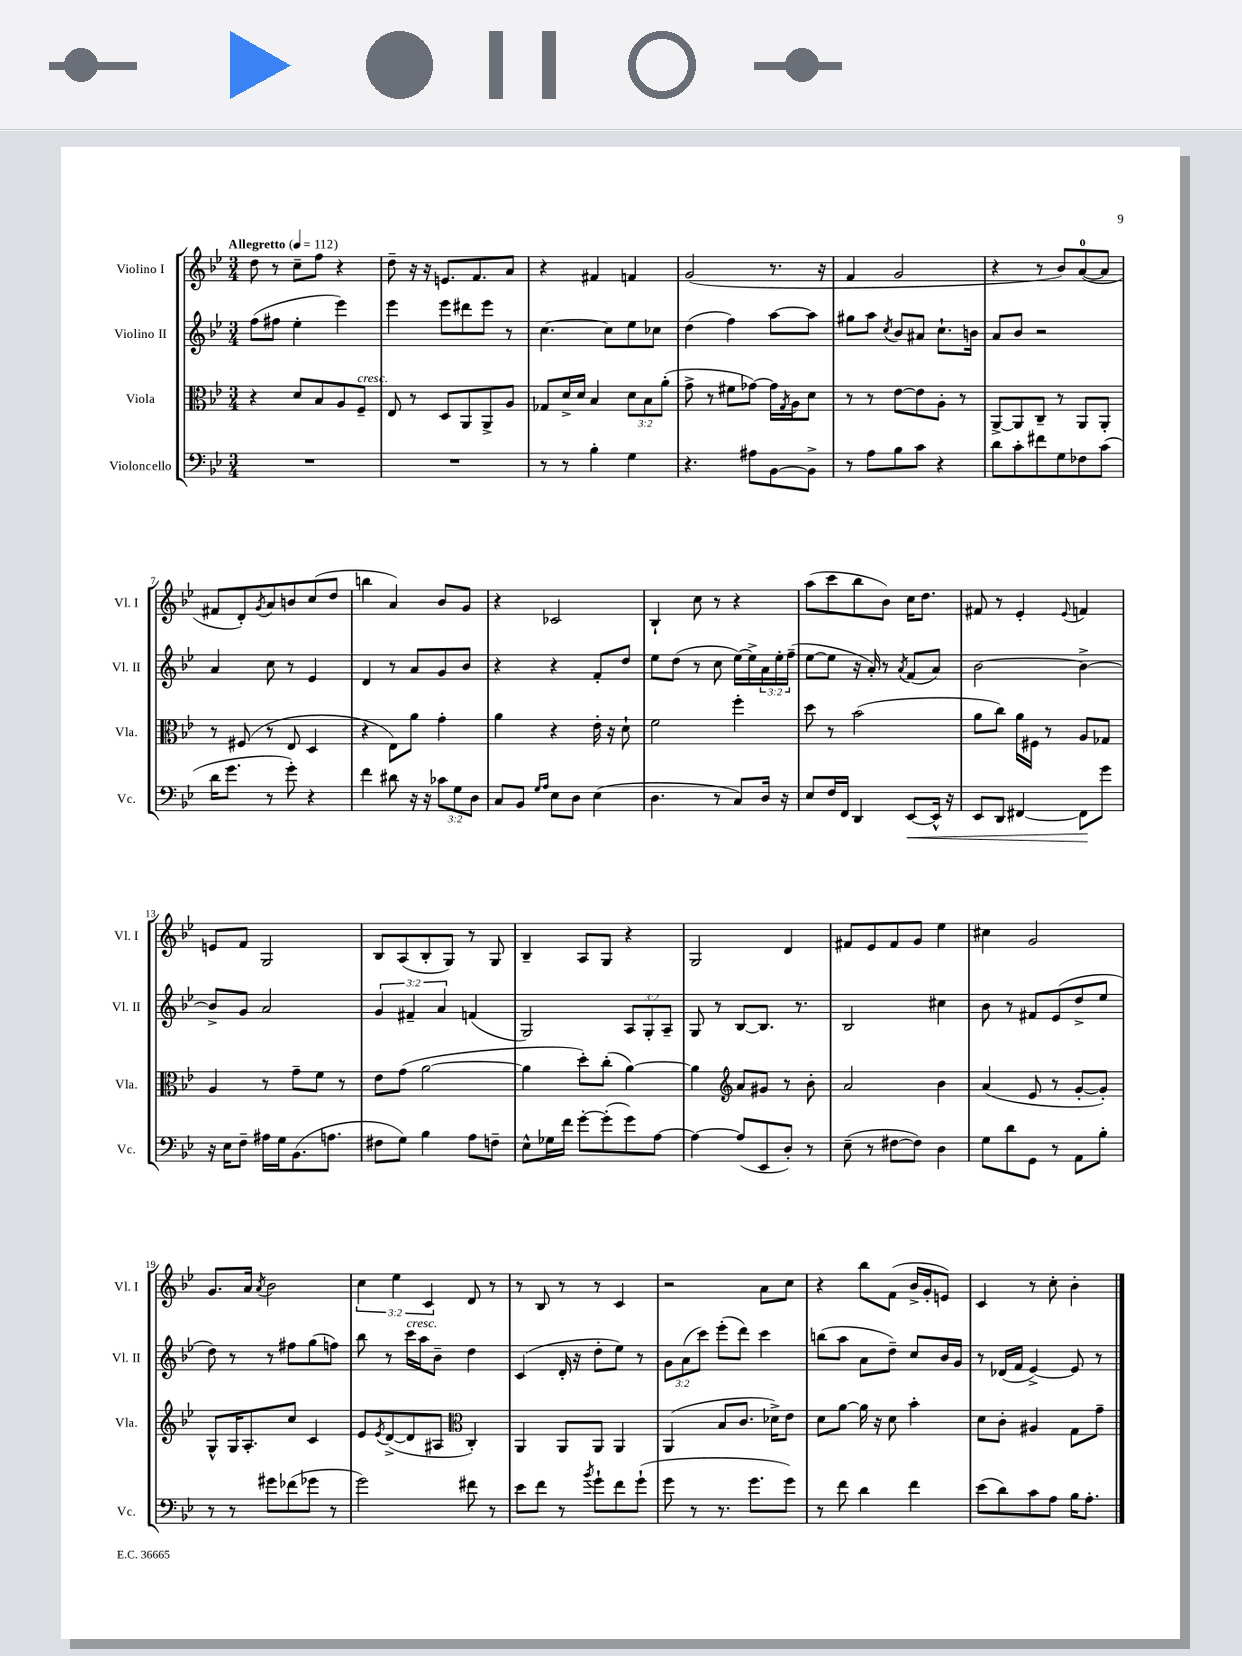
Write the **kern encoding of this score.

**kern	**kern	**kern	**kern
*staff4	*staff3	*staff2	*staff1
*clefF4	*clefC3	*clefG2	*clefG2
*k[b-e-]	*k[b-e-]	*k[b-e-]	*k[b-e-]
*M3/4	*M3/4	*M3/4	*M3/4
*MM112	*MM112	*MM112	*MM112
2.r	4r	(8ff\L	8dd\
.	.	8ff#\J	8r
.	8d/L	4ee-'\	8cc~\L
.	8B-/	.	8ff\J
.	8A/	4eee-\)	4r
.	8F~/J	.	.
=	=	=	=
2.r	8E-/	4eee-\	8dd~\
.	8r	.	16r
.	.	.	16r
.	8D/L	8eee-\L	8.e/L
.	8AA/	8ddd#\	.
.	.	.	8.f/
.	8AA^/	8eee-\J	.
.	8A/J	8r	8a/J
=	=	=	=
8r	8G-/L	[4.cc\	4r
8r	16d^/L	.	.
.	16d/JJ	.	.
4B-'\	4B-/	.	4f#/
.	.	8cc\]L	.
4G\	12d\L	8ee-\	4f/
.	12B-\	.	.
.	.	8cc-\J	.
.	(12a'\J	.	.
=	=	=	=
4.r	8g^\	(4dd\	(2g/
.	8r	.	.
.	8f#\L	4ff\)	.
8A#\L	[8g-\J)	.	.
[8BB-\	16g-\]LL	[8aa\L	8.r
.	8qG/	.	.
.	16A\J	.	.
8BB-^\]J	8d\J	8aa\]J	.
.	.	.	16r
=	=	=	=
8r	8r	8gg#\L	4f/
8A\L	8r	8aa\J	.
.	.	8qcc/	.
8B-\	[8e-\L	8b-/L	2g/
8c\J	8e-\]	8a#/J	.
4r	8A'\J	8.cc`\L	.
.	8r	.	.
.	.	16b\Jk	.
=	=	=	=
8d\L	[8AA^/L	8a/L	4r
8c'\	8AA/]	8b-/J	.
8f#\	8C~/J	2r	8r
8G\	8r	.	8b-/L)
8F-\	8AA/L	.	([8a/
(8c\J	8AA'/J	.	8a/]J
=	=	=	=
16d\LK	8r	4a/	8f#/L
8.g\J	.	.	.
.	(8F#/	.	8d'/)
.	.	.	8qg/
8r	8r	8cc\	8a/
8g'\)	8E-/	8r	8b/
4r	4D/	4e-/	(8cc/
.	.	.	8dd/J
=	=	=	=
4f\	4r	4d/	4bb\
8d#\	8E-\L)	8r	4a/)
16r	8a\J	8a/L	.
16r	.	.	.
12c-\L	4g'\	8g/	8b-/L
12G\	.	.	.
.	.	8b-/J	8g/J
12D\J	.	.	.
=	=	=	=
8C/L	4a\	4r	4r
8BB-/J	.	.	.
16qqG/LL	.	.	.
16qqA/JJ	.	.	.
8E-\L	4r	4r	2c-/
8D\J	.	.	.
(4E-\	16e-'\	8f'/L	.
.	16r	.	.
.	8d`\	8dd/J	.
=	=	=	=
4.D\	2f\	8ee-\L	4B-`/
.	.	(8dd\J	.
.	.	8r	8cc\
8r	.	8cc\	8r
8C/L)	4ff'\	[16ee-\LL)	4r
.	.	16ee-^\]	.
16D/Jk	.	24a\	.
.	.	24ee-'\	.
16r	.	.	.
.	.	(24ff~\JJ	.
=	=	=	=
8E-/L	8dd\	[8ee-\L	(8aa\L
16F/L	8r	8ee-\]J	8ccc\
16FF/JJ	.	.	.
4DD/	(2b-\	16r	8bb-\
.	.	16a'/)	.
.	.	8r	8b-\J)
.	.	8qa/	.
[8EE-/L	.	(8f/L	16cc\LK
.	.	.	8.dd\J
16EE-^^/]Jk	.	8a/J)	.
16r	.	.	.
=	=	=	=
8EE-/L	8a\L	[2b-\	8f#/
8DD/J	8cc\J)	.	8r
[4FF#/	16a\LL	.	4e-'/
.	16F#\JJ	.	.
.	8r	.	.
.	.	.	8qqe-/
8FF#\]L	8A/L	4b-^\_	4f/
8g\J	8G-/J	.	.
=	=	=	=
16r	4A/	8b-^/]L	8e/L
16E-\LK	.	.	.
8F~\J	.	8g/J	8f/J
16A#\LL	8r	2a/	2G/
16G\J	.	.	.
(8.BB-\	8g~\L	.	.
.	8f\J	.	.
8.A\J	.	.	.
.	8r	.	.
=	=	=	=
8F#\L	8e-\L	6g/	8B-/L
8G\J)	(8g\J	.	(8A/
.	.	6f#~/	.
4B-\	[2a\	.	8B-'/
.	.	6a/	.
.	.	.	8G/J)
8A\L	.	(4f/	8r
8F~\J	.	.	8G/
=	=	=	=
8E-^^\L	4a\]	2G/)	4B-~/
16G-\L	.	.	.
16f\JJ	.	.	.
[8g'\L	8dd'\L)	.	8A/L
(8g'\]	(8cc'\J	.	8G/J
8g\)	[4a\)	12A/L	4r
.	.	12G'/	.
[8A\J	.	.	.
.	.	12A~/J	.
=	=	=	=
4A\_	4a\]	8G/	2G/
.	.	8r	.
*	*clefG2	*	*
(8A/]L	8a/L	[8B-/L	.
8EE-/	8g#/J	8.B-/]J	.
8D'/J)	8r	.	4d/
.	.	8.r	.
8r	8b-'\	.	.
=	=	=	=
(8E-~\	2a/	2B-/	8f#/L
8r	.	.	8e-/
[8F#\L	.	.	8f#/
8F#\]J)	.	.	8g/J
4D\	4b-\	4cc#\	4ee-\
=	=	=	=
8G\L	(4a/	8b-\	4cc#\
8d\	.	8r	.
8GG\J	8e-/	8f#/L	2g/
8r	8r	(8e-/	.
8AA\L	[8g'/L	8dd^/	.
8B-'\J	8g'/]J)	8ee-/J	.
=	=	=	=
8r	8G^^/L	8dd\)	8.g/L
8r	16G/K	8r	.
.	8.A'/	.	16a/Jk
.	.	.	8qa/
8g#\L	.	8r	2b-\
(8f-\	8cc/J	8ff#\L	.
8g-\J	4c/	(8gg\	.
8r	.	8ff\J)	.
=	=	=	=
2g\)	8e-/L	8bb-\	6cc\
.	8qe-/	.	.
.	([8d^/	8r	.
.	.	.	6ee-\
.	8d/]	16ccc\LL	.
.	.	16aa\J	.
.	.	.	6c/
.	8A#/J	8b-~\J	.
*	*clefC3	*	*
8f#\	4C'/)	4dd\	8d/
8r	.	.	8r
=	=	=	=
8e-\L	4AA/	(4c/	8r
8f\J	.	.	8B-/
8r	8AA/L	16d'/	8r
.	.	16r	.
8qb-/	.	.	.
8g`\L	8AA/J	8dd'\L	8r
8f\	4AA/	8ee-\J)	4c/
(8g`\J	.	8r	.
=	=	=	=
8g\	(4AA/	12g\L	2r
.	.	(12a\	.
8r	.	.	.
.	.	12ccc\J)	.
8.r	8B-/L	(8eee-'\L	.
.	8.c/J	8ddd\J)	.
8.g\L	.	.	.
.	.	4ccc\	8a\L
.	16d-^\LK)	.	.
8g\J)	8e-\J	.	8cc\J
=	=	=	=
8r	8d\L	(8bb\L	4r
8f\	[8a\J	8aa\J	.
4d\	16a\]	8a\L	8bb-\L
.	16r	.	.
.	8d\	8dd~\J)	(8f\J
4f\	4b-'\	8cc/L	16b-^/LL
.	.	.	16g'/J
.	.	16b-/L	8e/J)
.	.	16g/JJ	.
=	=	=	=
(8e-\L	8d\L	8r	4c/
8d\)	8c'\J	(16d-/LL	.
.	.	16f/JJ	.
8c\	4A#/	[4e-^/)	8r
8A\J	.	.	8cc'\
16B-\LK	8G\L	8e-/]	4b-'\
8.A'\J	.	.	.
.	8g~\J	8r	.
==	==	==	==
*-	*-	*-	*-
